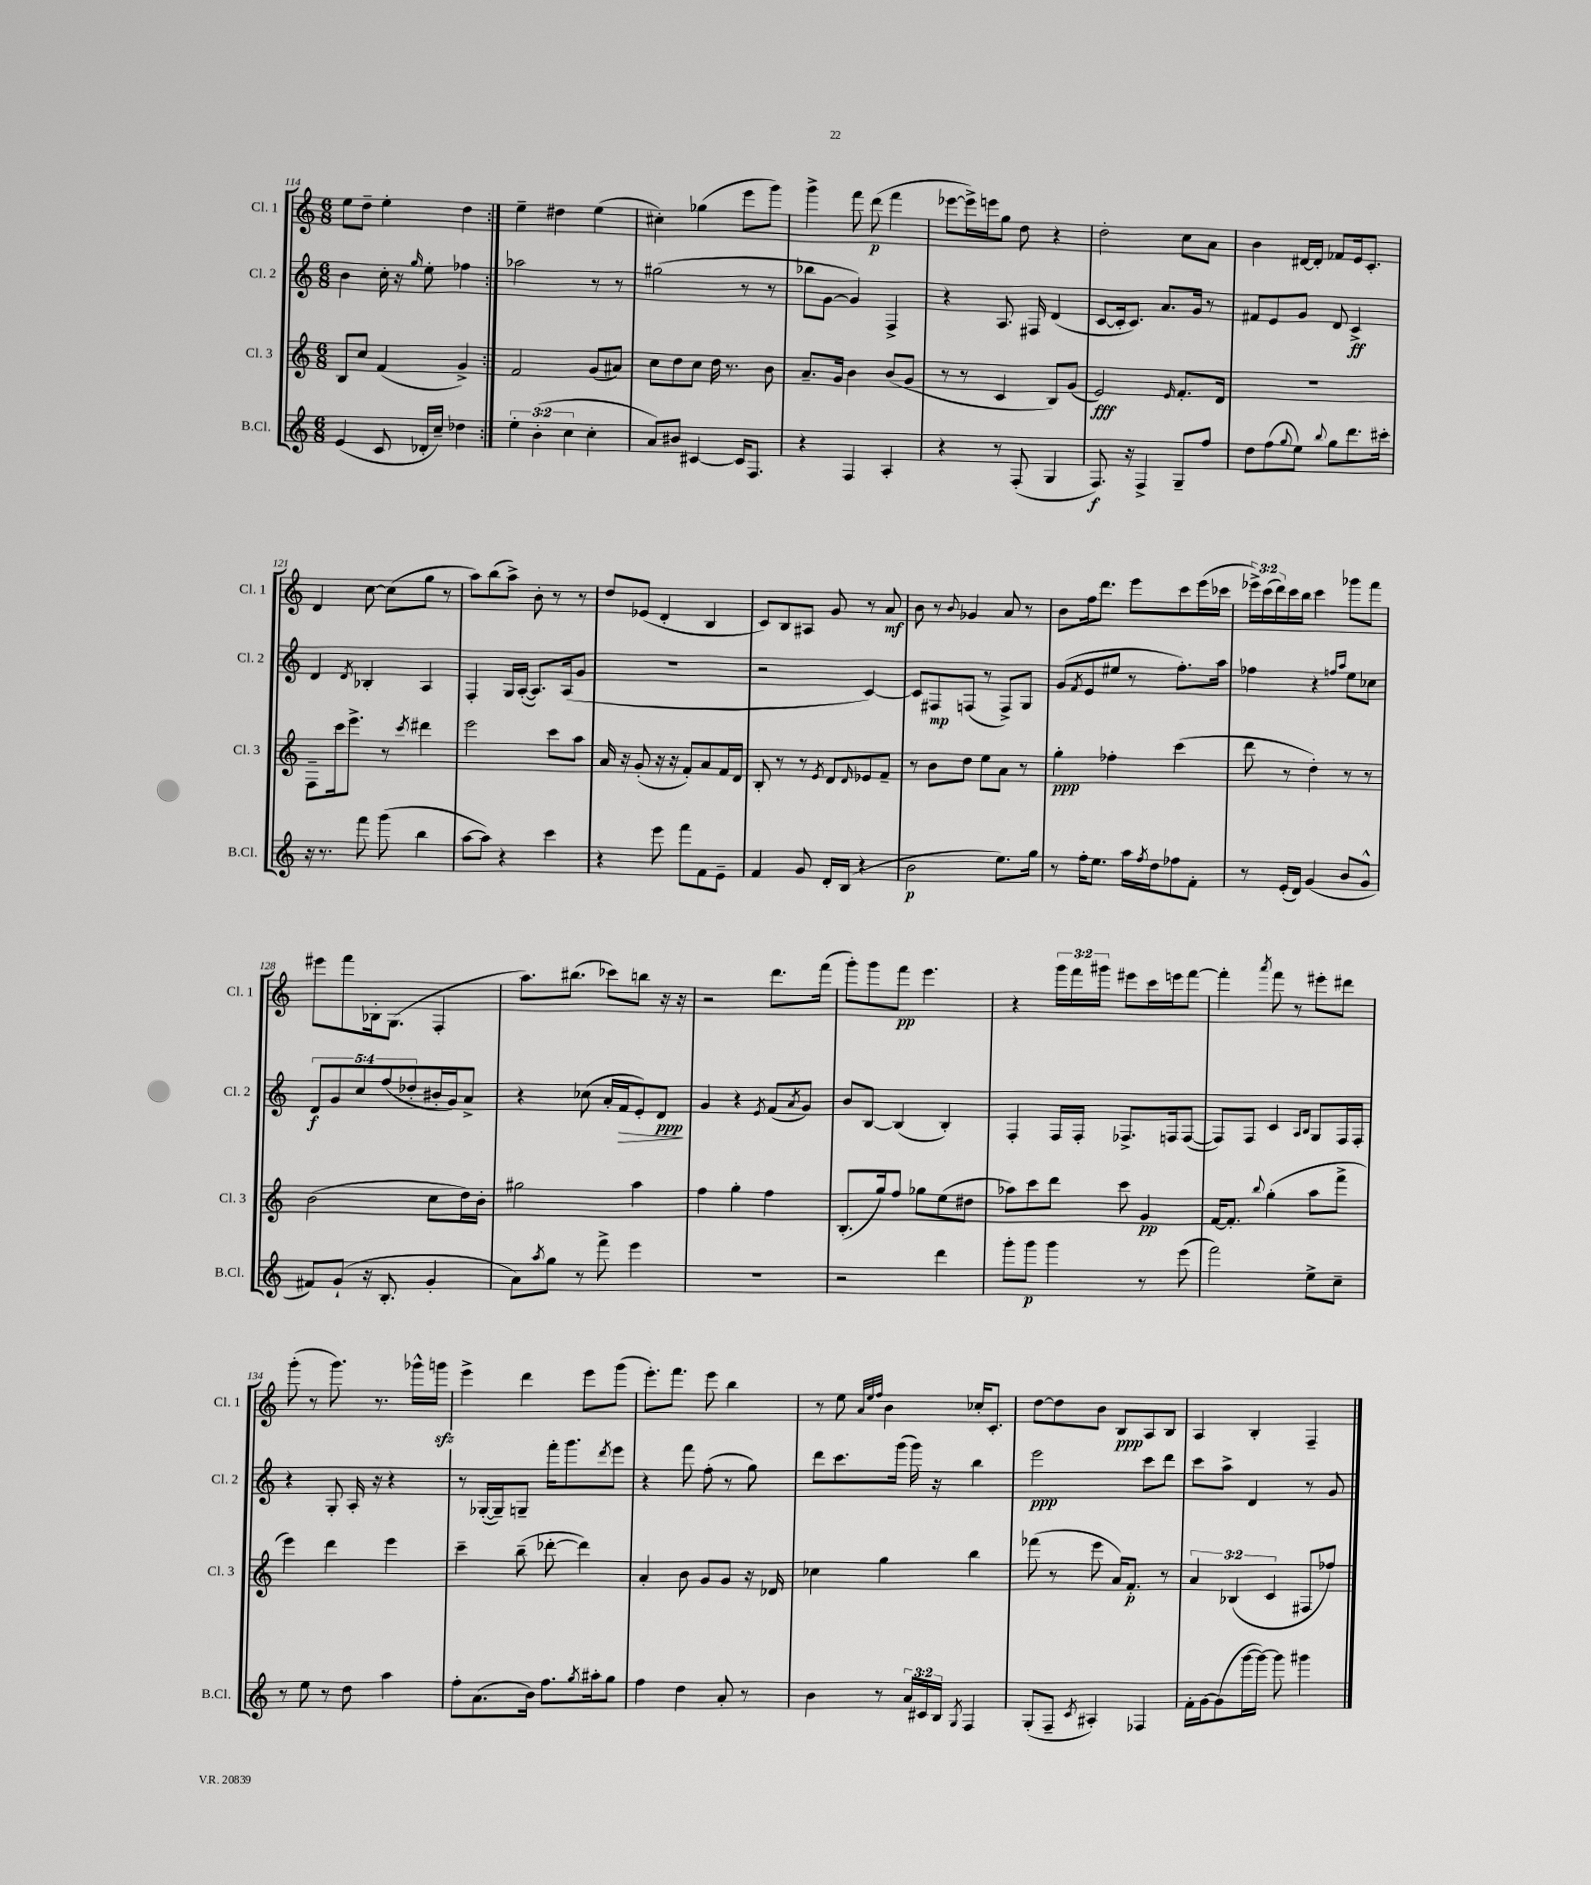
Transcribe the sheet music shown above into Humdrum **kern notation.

**kern	**kern	**kern	**kern
*staff4	*staff3	*staff2	*staff1
*clefG2	*clefG2	*clefG2	*clefG2
*k[]	*k[]	*k[]	*k[]
*M6/8	*M6/8	*M6/8	*M6/8
(4e	8B	4b	8ee
.	8cc	.	8dd~
8c	(4f	16cc'	4ee'
.	.	16r	.
.	.	16qqgg	.
16d-'	.	8ee'	.
16cc~)	.	.	.
4dd-	4g^)	4ff-	4dd
=:|!	=:|!	=:|!	=:|!
6ee'	2f	2aa-	4ee~
(6b'	.	.	.
.	.	.	4dd#
6cc	.	.	.
4cc'	(8g	8r	(4ee
.	8a#)	8r	.
=	=	=	=
8a)	8cc	(2gg#	4cc#')
8b#	8dd	.	.
[4c#	8cc	.	(4gg-
.	16dd	.	.
.	8.r	.	.
16c#]	.	8r	8eee
8.F	.	.	.
.	8b	8r	8ggg)
=	=	=	=
4r	8.a~	8bb-	4ggg^
.	.	[8g	.
.	16g	.	.
4F	4b	4g])	8fff
.	.	.	(8ddd
4A'	(8b	4F^	4fff
.	8g	.	.
=	=	=	=
4r	8r	4r	[8eee-
.	8r	.	16eee-^])
.	.	.	16eee
8r	4c	8.A	8gg
(8F'	.	.	8dd
.	.	16F#	.
4G	8B)	(4d	4r
.	(8g	.	.
=	=	=	=
8.F)	2e)	[8c	2dd'
.	.	16c']	.
16r	.	8.c)	.
4F^	.	.	.
.	.	8.a	.
.	16qqe	.	.
8G~	8.f'	.	8cc
.	.	16g	.
8ff	.	8r	8a
.	16d	.	.
=	=	=	=
8dd	2.r	8f#	4b
(8ff	.	8e	.
8qqgg	.	.	.
8ee)	.	8g	[16d#
.	.	.	16d#']
8qqbb	.	.	.
8gg	.	8d	8f-
8.ddd	.	4c^	16e
.	.	.	8.c'
16ccc#'	.	.	.
=	=	=	=
16r	8F~	4d	4d
8.r	.	.	.
.	16ccc	.	.
.	8.eee^	.	.
.	.	8qd	.
8fff	.	4B-'	[8cc
(8ggg	8r	.	(8cc]
.	8qccc	.	.
4bb	4ddd#	4A	8gg
.	.	.	8r
=	=	=	=
[8aa	2eee	4F'	8aa)
8aa])	.	.	(8bb
4r	.	16G	8aa^)
.	.	([16A'	.
.	.	8.A])	8b'
4ccc	8ccc	.	8r
.	.	(16A	.
.	8aa	8g	8r
=	=	=	=
4r	16a	2.r	8dd
.	16r	.	.
.	(8g'	.	(8e-
8eee	16r	.	4d'
.	16r	.	.
8fff	8f')	.	.
8f	8a	.	4B
8e~	16f	.	.
.	16d	.	.
=	=	=	=
4f	8B'	2r	8c)
.	8r	.	8B
8g	8r	.	8A#
.	8qe	.	.
16d'	8d	.	8g
(16B	.	.	.
.	16qqd	.	.
4r	8e-	[4c)	8r
.	8f~	.	8a
=	=	=	=
2b	8r	8c]	8b
.	8b	8F#	8r
.	.	.	8qqb
.	8dd	(8F	4g-
.	8ee	8r	.
8.ee)	8a	8F^)	8a
.	8r	8G	8r
16gg	.	.	.
=	=	=	=
8r	4gg'	(8g	8b
.	.	8qf	.
16ff'	.	8e	16ff
8.ee	.	.	8.ddd
.	4ff-'	8ee#	.
16aa	.	8r	8eee
8qff	.	.	.
16dd	.	.	.
8ff-	(4ccc	8.ff')	8ccc
8f'	.	.	(16eee
.	.	16aa	16ccc-
=	=	=	=
8r	8ddd	4ff-	24eee-^)
.	.	.	(24ccc
.	.	.	24ddd)
(16e'	8r	.	16ccc
16d)	.	.	16bb
(4g	4dd')	4r	4ccc
.	.	16qqff	.
.	.	16qqaa	.
8b	8r	8ee	8ggg-
8g^^	8r	8cc-	8fff
=	=	=	=
8f#)	(2b	10d	8eee#
.	.	10g	.
(8g`	.	.	8fff
.	.	10cc	.
16r	.	.	16B-'
.	.	(10ff	.
8.B'	.	.	(8.G
.	.	10dd-'	.
4g'	8cc	16b#'	4F'
.	.	16g)	.
.	16dd)	8a^	.
.	16b'	.	.
=	=	=	=
8a)	2gg#	4r	8.aa)
8qaa	.	.	.
8gg	.	.	.
.	.	.	(8.bb#
8r	.	(8cc-	.
8fff^	.	16a'	8ccc-)
.	.	16f	.
4eee	4aa	8e')	8bb
.	.	8d	16r
.	.	.	16r
=	=	=	=
2.r	4ff	4g	2r
.	4gg'	4r	.
.	.	8qe	.
.	4ff	(8f	8.ddd
.	.	8qa	.
.	.	8g)	.
.	.	.	(16fff
=	=	=	=
2r	(8.B'	8b	8ggg')
.	.	[8B	8ggg
.	16gg)	.	.
.	8ff	(4B]	8fff
.	8gg-	.	4.eee
4ddd	(8ee	4B')	.
.	8dd#	.	.
=	=	=	=
8ggg'	8aa-)	4F'	4r
8ggg	8ccc	.	.
4ggg	8ddd	16F	24ggg
.	.	.	24fff
.	.	16F'	.
.	.	.	24ggg#
.	8ccc	8.F-^	8eee#
8r	4g	.	16ccc
.	.	16F	16eee
(8eee	.	([8F	[8fff
=	=	=	=
2fff)	[16f	8F])	4fff']
.	8.f']	.	.
.	.	8F	.
.	8qqbb	.	8qaaa
.	(4gg'	4c	8fff
.	.	.	8r
.	.	16qqA	.
.	.	16qqB	.
8ee^	8aa	8G	8eee#'
8cc~	8fff^	16F	8ddd#
.	.	16F'	.
=	=	=	=
8r	4eee)	4r	(8ggg'
8ee	.	.	8r
8r	4ddd	8G'	8.ggg)
8dd	.	16A'	.
.	.	16r	8.r
4aa	4eee	4r	.
.	.	.	16ggg-^^
.	.	.	16ggg
=	=	=	=
8ff'	4ccc~	8r	4eee^
(8.a	.	([16G-'	.
.	.	16G-~])	.
.	(8bb~	8G~	4ddd
16b)	.	.	.
8.ff	[8ddd-'	16fff'	.
.	.	8.ggg	.
.	4ddd-])	.	8eee
8qgg	.	.	.
16aa#'	.	.	.
.	.	8qddd	.
8gg	.	8eee	(8ggg
=	=	=	=
4ff	4a'	4r	8.eee')
.	.	.	8.fff
4dd	8b	8fff	.
.	8g	(8ff'	8eee
8a'	8g	8r	4bb
8r	16r	8gg)	.
.	16d-	.	.
=	=	=	=
4b	4cc-	8ddd	8r
.	.	8.ccc	8ee
.	.	.	32qqa
.	.	.	32qqee
.	.	.	32qqff
8r	4gg	.	4b
.	.	(16ggg	.
24a	.	16ggg)	.
24c#	.	.	.
.	.	16r	.
24B	.	.	.
8qG	.	.	.
4F	4bb	4bb	16cc-'
.	.	.	8.c'
=	=	=	=
(8G'	(8fff-	2eee	[8dd
8F~	8r	.	8dd]
8qc	.	.	.
4A#')	8eee	.	8b
.	16a)	.	8B
.	8.f'	.	.
4F-	.	8ccc	8A
.	8r	8ddd	8B
=	=	=	=
16f'	6a	8ccc	4A
[16g	.	.	.
(8g]	.	8aa^	.
.	(6B-	.	.
[16ggg	.	4d	4B'
16ggg_)	.	.	.
.	6c	.	.
8ggg]	.	.	.
4ggg#	8F#	8r	4F~
.	8ff-)	8g	.
==	==	==	==
*-	*-	*-	*-
